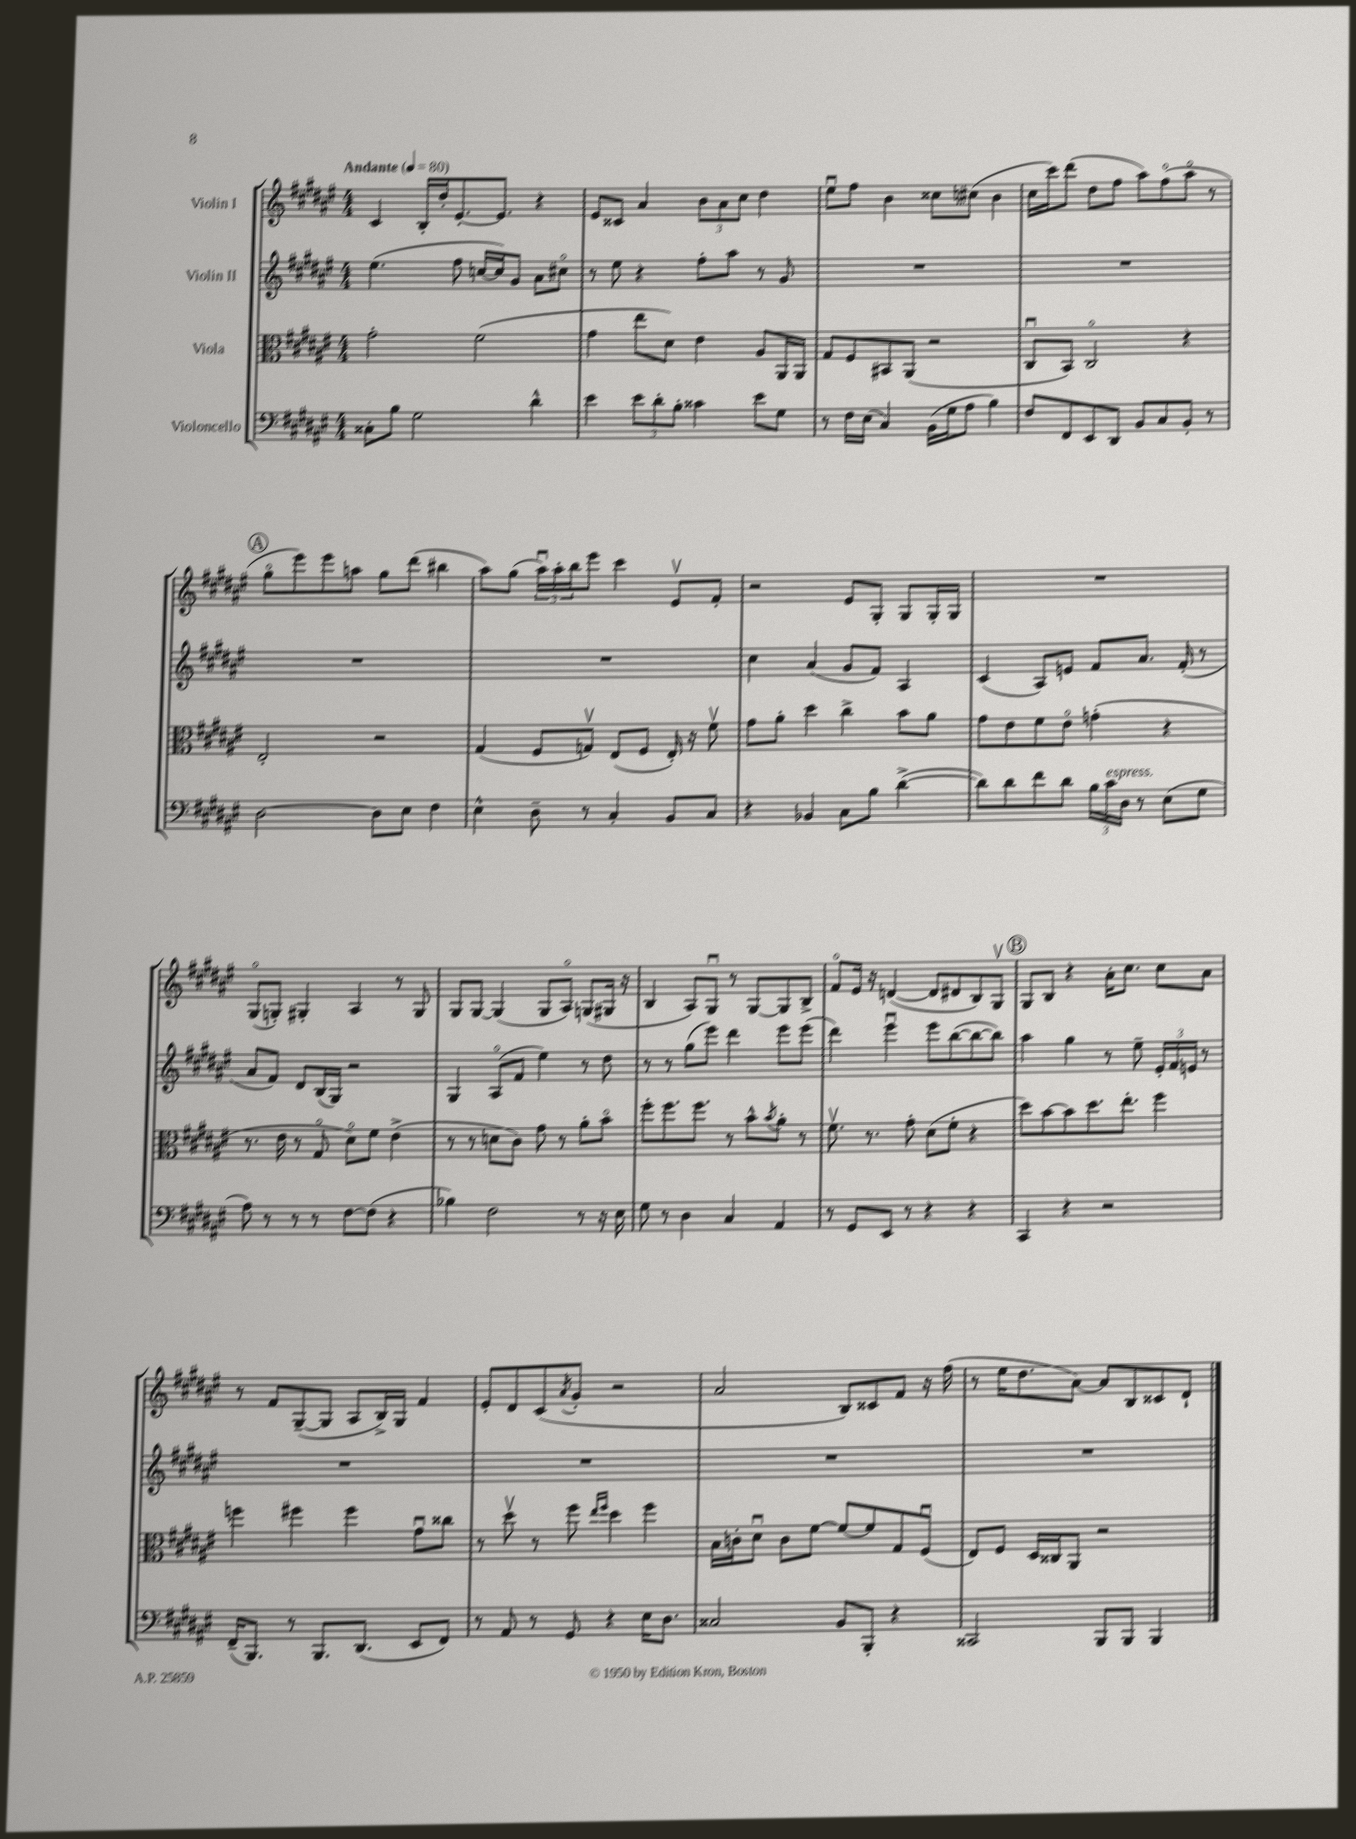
<<
\new StaffGroup <<
\new Staff = "s0" \with { instrumentName = "Violin I" } {
    \clef treble \key fis \major \numericTimeSignature \time 4/4 \tempo "Andante" 4 = 80
    cis'4 b16-. dis''16-. eis'8.~-. eis'8. r4 |
    eis'8 cisis'8 ais'4 \tuplet 3/2 { b'8 ais'8 cis''8 } dis''4 |
    eis''8\downbow fis''8 b'4 cisis''8 cis''8( b'4 |
    cis''16 cis'''16) dis'''8( dis''8 fis''8 ais''8) fis''8\flageolet( ais''8\flageolet r8 |
    \mark \markup { \circle "A" } gis''8\flageolet eis'''8) eis'''8 a''8 gis''8 dis'''8( bis''4 |
    ais''8) gis''8( \tuplet 3/2 { ais''16\downbow) ais''16-. b''16 } eis'''8 cis'''4 eis'8\upbow fis'8-. |
    r2 eis'8 gis8-. gis8 gis16-. gis16 |
    R1 |
    gis8\flageolet( g8-.) gis4-. ais4 r8 gis8 |
    gis8 gis8~ gis4( gis8 ais8\flageolet) g8( gis16 r16 |
    b4 ais8) gis8\downbow r8 gis8~ gis8 b8-> |
    fis'8\flageolet eis'16 r16 d'4~( d'8 dis'8 b8) gis8\upbow |
    \mark \markup { \circle "B" } gis8 b8 r4 ais'16-. cis''8. cis''8 ais'8 |
    r8 fis'8 gis8~--( gis8 ais8 b16->) gis16 fis'4 |
    eis'8-. dis'8 cis'8( \acciaccatura { ais'8 } gis'8-. r2 |
    ais'2 b8) cisis'8 fis'8 r16 fis''16( |
    r8 eis''16 dis''8. ais'8~) ais'8 b8 cisis'8 dis'8-! \bar "|." |
}
\new Staff = "s1" \with { instrumentName = "Violin II" } {
    \clef treble \key fis \major \numericTimeSignature \time 4/4
    eis''4.( fis''8 c''16~ c''16) gis'8 ais'8 cis''8\flageolet |
    r8 eis''8 r4 fis''8-. ais''8 r8 gis'8 |
    R1 |
    R1 |
    \mark \markup { \circle "A" } R1 |
    R1 |
    cis''4 ais'4( gis'8 fis'8) ais4 |
    cis'4( ais8) e'8 fis'8 ais'8. fis'16-.( r8 |
    ais'8 fis'8) dis'8 b16( gis16) r2 |
    gis4 ais8\flageolet( fis'8 eis''4) r8 dis''8 |
    r8 r8 gis''8( eis'''8) dis'''4 eis'''8 eis'''8( |
    dis'''4) eis'''4\downbow eis'''8 b''8~( b''8~ b''8) |
    \mark \markup { \circle "B" } ais''4 gis''4 r8 eis''8-- \tuplet 3/2 { eis'16-. fis'16 e'16 } r8 |
    R1 |
    R1 |
    R1 |
    R1 \bar "|." |
}
\new Staff = "s2" \with { instrumentName = "Viola" } {
    \clef alto \key fis \major \numericTimeSignature \time 4/4
    gis'2-. fis'2( |
    gis'4 eis''8 dis'8) eis'4 ais8 ais,16 ais,16 |
    gis8 fis8 bis,8 ais,8( r2 |
    cis8\downbow b,8) cis2\flageolet r4 |
    \mark \markup { \circle "A" } eis2-. r2 |
    gis4( fis8 g8\upbow) eis8( fis8 eis16-.) r16 fis'8\upbow |
    gis'8 ais'8-. dis''4 cis''4-> b'8 ais'8 |
    gis'8 eis'8 fis'8 eis'8\flageolet g'4-.( r4 |
    r8. eis'16 r8 gis8\flageolet dis'8\flageolet) fis'8 eis'4->( |
    r8 r8 d'8 cis'8) gis'8 r8 ais'8-. b'8\flageolet |
    fis''8-. fis''8. fis''8. r8 b'8-^ \acciaccatura { b'8 } ais'8-. r8 |
    fis'8.\upbow r8. gis'8-. dis'8( fis'8-. r4 |
    \mark \markup { \circle "B" } dis''8) b'8~ b'8 dis''8. eis''8.-. fis''4 |
    f''4 fis''4 fis''4 gis'8\downbow cisis''8 |
    r8 dis''8\upbow r8 fis''8 \grace { eis''16 fis''16 } dis''4 fis''4 |
    b16 c'16-. dis'8\downbow c'8 fis'8~ fis'8~ fis'8 gis8 fis8\downbow( |
    eis8) fis8 dis16 cisis16 ais,8 r2 \bar "|." |
}
\new Staff = "s3" \with { instrumentName = "Violoncello" } {
    \clef bass \key fis \major \numericTimeSignature \time 4/4
    cisis8-. b8 gis2 dis'4-^ |
    eis'4 \tuplet 3/2 { eis'8 dis'8-. b8-. } cisis'4 eis'8 gis8 |
    r8 fis16 eis16( cis4) b,16( gis16 ais8 b4) |
    fis8 fis,8 eis,8 dis,8 b,8 cis8 b,8-. r8 |
    \mark \markup { \circle "A" } dis2~ dis8 eis8 fis4 |
    eis4-^ dis8-- r8 cis4-. b,8 cis8 |
    r4 bes,4 cis8 b8 dis'4~->( |
    dis'8) dis'8 fis'8 dis'8 \tuplet 3/2 { b16 cis'16^\markup { \italic "espress." } dis16 } r8 eis8( gis8 |
    ais8) r8 r8 r8 fis8~ fis8( r4 |
    bes4) fis2 r8 r16 eis16 |
    gis8 r8 dis4 cis4 ais,4 |
    r8 gis,8 eis,8 r8 r4 r4 |
    \mark \markup { \circle "B" } cis,4 r4 r2 |
    fis,16--( b,,8.) r8 b,,8. dis,8.( eis,8 fis,8) |
    r8 ais,8 r8 gis,8 r4 eis16 dis8. |
    cisis2 b,8 b,,8-. r4 |
    cisis,2 b,,8 b,,8 b,,4 \bar "|." |
}
>>
>>
\layout { \context { \Score \remove "Bar_number_engraver" } }
